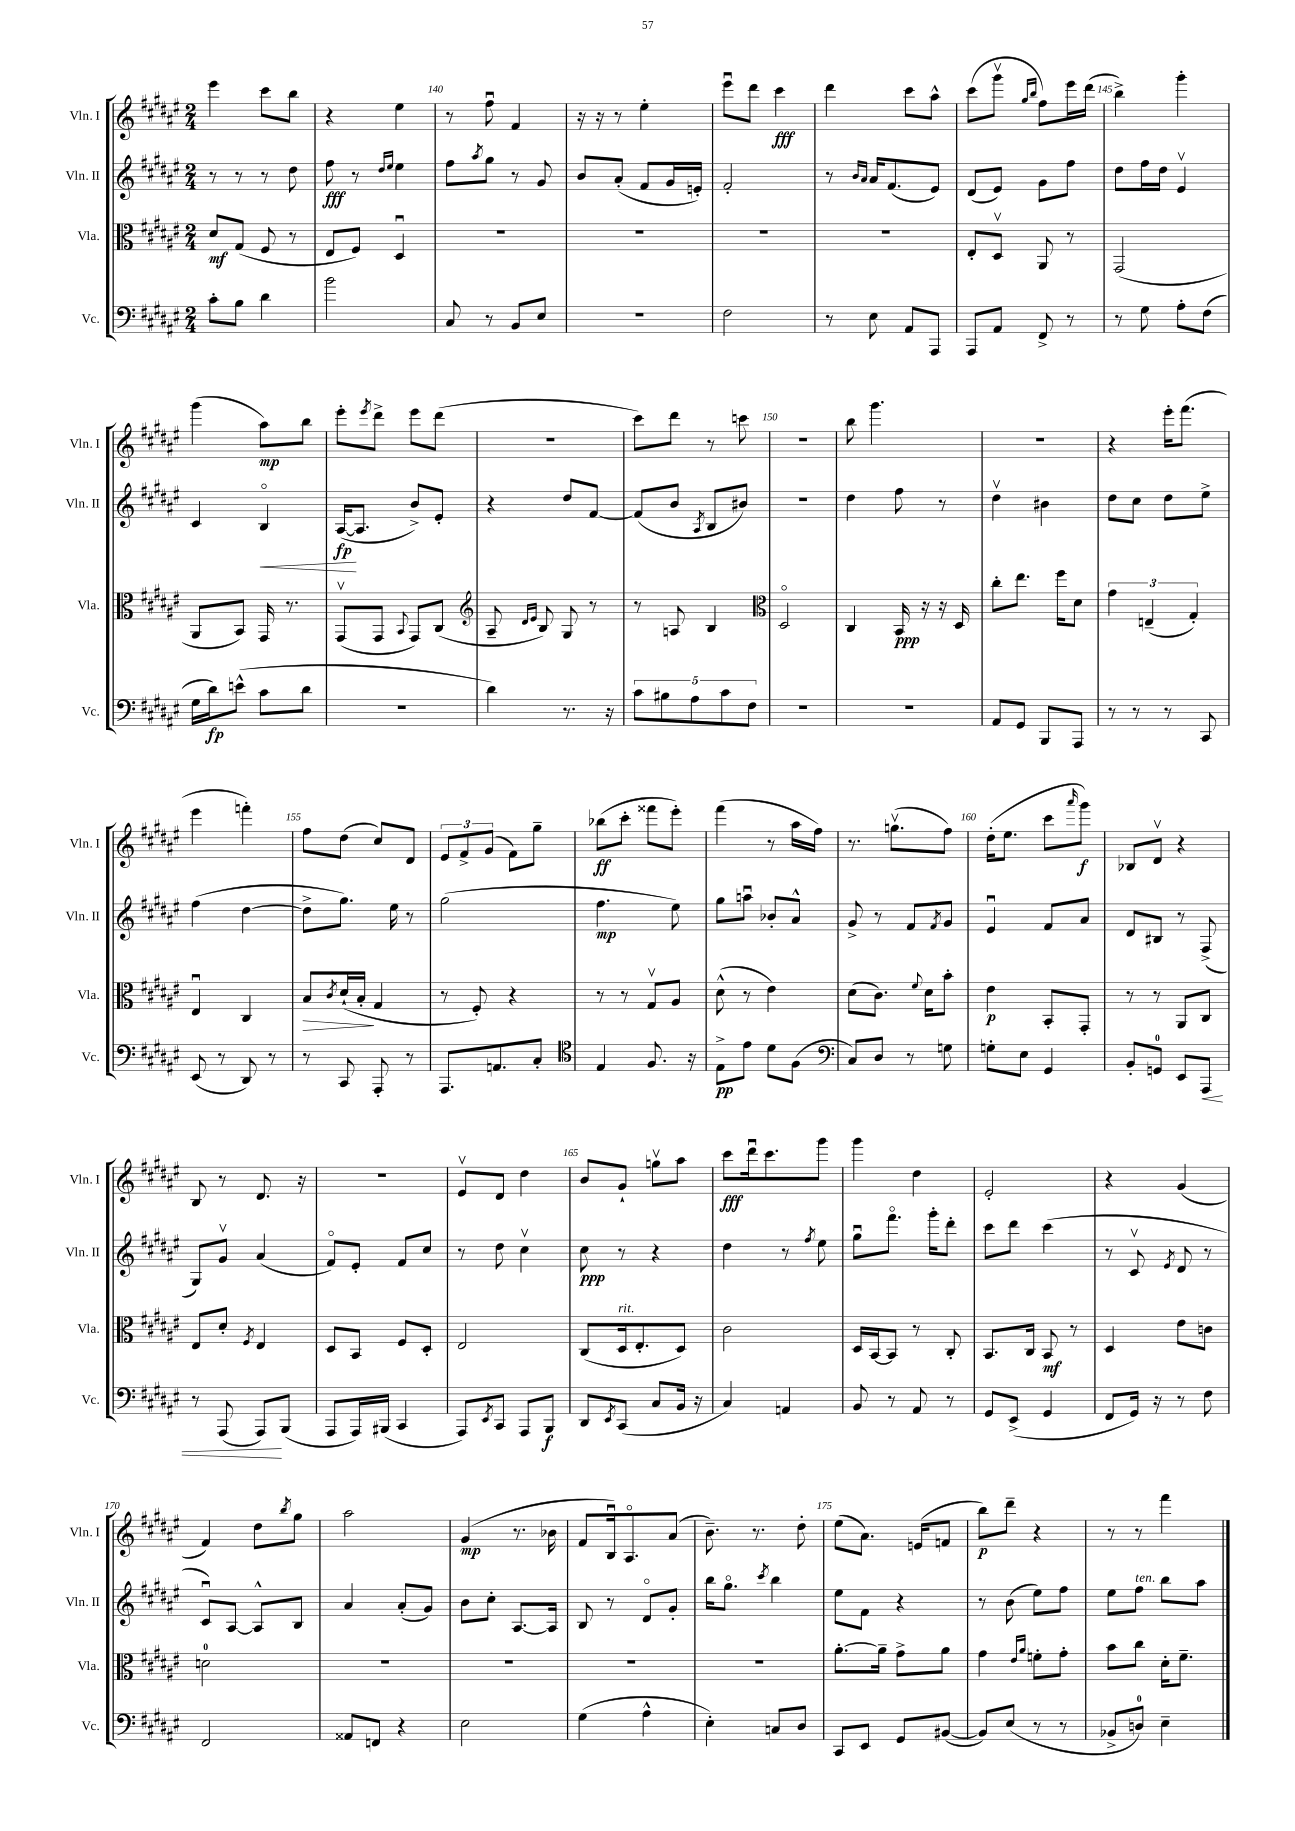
<<
\new StaffGroup <<
\new Staff = "s0" \with { instrumentName = "Vln. I" shortInstrumentName = "Vln. I" } {
    \clef treble \key fis \major \numericTimeSignature \time 2/4
    eis'''4 cis'''8 b''8 |
    r4 eis''4 |
    r8 fis''8\downbow fis'4 |
    r16 r16 r8 eis''4-. |
    eis'''8\downbow dis'''8 cis'''4\fff |
    dis'''4 cis'''8 ais''8-^ |
    cis'''8( gis'''8\upbow \grace { gis''16 b''16 } fis''8) eis'''16 dis'''16( |
    b''4->) gis'''4-. |
    gis'''4( ais''8\mp) b''8 |
    eis'''8-. \acciaccatura { eis'''8 } dis'''8-> eis'''8 dis'''8( |
    r2 |
    cis'''8) dis'''8 r8 c'''8 |
    R2 |
    b''8 gis'''4. |
    r2 |
    r4 eis'''16-. fis'''8.( |
    eis'''4 f'''4-.) |
    fis''8 dis''8( cis''8) dis'8 |
    \tuplet 3/2 { eis'8 fis'8-> gis'8( } fis'8) gis''8-- |
    bes''8\ff( cis'''8-. fisis'''8 eis'''8-.) |
    fis'''4( r8 ais''16 fis''16) |
    r8. g''8.\upbow( fis''8) |
    dis''16-.( eis''8. cis'''8 \grace { ais'''16 } gis'''8\f) |
    bes8 dis'8\upbow r4 |
    b8 r8 dis'8. r16 |
    r2 |
    eis'8\upbow dis'8 dis''4 |
    b'8 gis'8-! g''8\upbow ais''8 |
    cis'''8\fff dis'''16\downbow cis'''8. gis'''8 |
    gis'''4 dis''4 |
    eis'2-. |
    r4 gis'4( |
    fis'4) dis''8 \acciaccatura { b''8 } gis''8 |
    ais''2 |
    gis'4\mp( r8. bes'16 |
    fis'8 b16\downbow) ais8.\flageolet ais'8( |
    b'8.--) r8. dis''8-. |
    eis''8( ais'8.) e'16( f'8 |
    b''8\p) dis'''8-- r4 |
    r8 r8 fis'''4 \bar "|." |
}
\new Staff = "s1" \with { instrumentName = "Vln. II" shortInstrumentName = "Vln. II" } {
    \clef treble \key fis \major \numericTimeSignature \time 2/4
    r8 r8 r8 dis''8 |
    fis''8\fff r8 \grace { dis''16 eis''16 } eis''4 |
    fis''8 \acciaccatura { ais''8 } gis''8 r8 gis'8 |
    b'8 ais'8-.( fis'8 gis'16 e'16-.) |
    fis'2-. |
    r8 \grace { b'16 ais'16 } ais'16 fis'8.( eis'8) |
    dis'8( eis'8) gis'8 fis''8 |
    dis''8 fis''16 dis''16 eis'4\upbow |
    cis'4 b4\flageolet\< |
    ais16~\fp\!( ais8. b'8->) eis'8-. |
    r4 dis''8 fis'8~ |
    fis'8( b'8 \acciaccatura { ais8 } b8 bis'8) |
    R2 |
    dis''4 fis''8 r8 |
    dis''4\upbow bis'4 |
    dis''8 cis''8 dis''8 eis''8-> |
    fis''4( dis''4~ |
    dis''8-> gis''8.) eis''16 r8 |
    gis''2( |
    fis''4.\mp eis''8) |
    gis''8 a''8\downbow bes'8-. ais'8-^ |
    gis'8-> r8 fis'8 \acciaccatura { fis'8 } gis'8 |
    eis'4\downbow fis'8 ais'8 |
    dis'8 bis8 r8 fis8->( |
    gis8) gis'8\upbow ais'4( |
    fis'8\flageolet) eis'8-. fis'8 cis''8 |
    r8 dis''8 cis''4\upbow |
    cis''8\ppp r8 r4 |
    dis''4 r8 \acciaccatura { fis''8 } eis''8 |
    gis''8\downbow fis'''8.\flageolet gis'''16-. dis'''8-. |
    cis'''8 dis'''8 cis'''4( |
    r8 cis'8\upbow \acciaccatura { eis'8 } dis'8 r8 |
    cis'8\downbow) ais8~ ais8-^ b8 |
    ais'4 ais'8-.( gis'8) |
    b'8 cis''8-. ais8.~ ais16 |
    b8 r8 dis'8\flageolet gis'8-. |
    b''16 gis''8.\flageolet \acciaccatura { cis'''8 } b''4 |
    eis''8 fis'8 r4 |
    r8 b'8( eis''8) fis''8 |
    eis''8 fis''8^\markup { \italic "ten." } b''8 ais''8 \bar "|." |
}
\new Staff = "s2" \with { instrumentName = "Vla." shortInstrumentName = "Vla." } {
    \clef alto \key fis \major \numericTimeSignature \time 2/4
    dis'8\mf gis8( fis8 r8 |
    eis8 fis8) dis4\downbow |
    R2 |
    R2 |
    R2 |
    R2 |
    eis8-. dis8\upbow ais,8 r8 |
    gis,2( |
    ais,8 b,8) gis,16 r8. |
    gis,8\upbow( gis,8 \appoggiatura { b,8 } gis,8) cis8( |
    \clef treble ais8-- \grace { dis'16 eis'16 } b8) gis8 r8 |
    r8 a8 b4 |
    \clef alto dis2\flageolet |
    cis4 b,16\ppp r16 r16 dis16 |
    cis''8-. eis''8. fis''16 dis'8 |
    \tuplet 3/2 { gis'4 e4--( gis4-.) } |
    eis4\downbow cis4 |
    b8\> \acciaccatura { cis'8 } dis'16-!( b16-.\! gis4 |
    r8 fis8-.) r4 |
    r8 r8 gis8\upbow ais8 |
    dis'8-^( r8 eis'4) |
    dis'8( cis'8.) \appoggiatura { fis'8 } dis'16 b'8-. |
    eis'4\p b,8-. gis,8-. |
    r8 r8 ais,8 cis8 |
    eis8 dis'8-. \acciaccatura { fis8 } eis4 |
    dis8 b,8 fis8 dis8-. |
    eis2 |
    cis8( dis16^\markup { \italic "rit." } eis8.-. dis8) |
    cis'2 |
    dis16 b,16~ b,8 r8 cis8-. |
    b,8. cis16 b,8\mf r8 |
    dis4 eis'8 c'8 |
    d'2-0 |
    R2 |
    R2 |
    R2 |
    R2 |
    ais'8.~-. ais'16-- gis'8-> ais'8 |
    gis'4 \grace { eis'16 ais'16 } f'8-. gis'8-. |
    b'8 cis''8 dis'16-. fis'8.-- \bar "|." |
}
\new Staff = "s3" \with { instrumentName = "Vc." shortInstrumentName = "Vc." } {
    \clef bass \key fis \major \numericTimeSignature \time 2/4
    cis'8-. b8 dis'4 |
    b'2 |
    cis8 r8 b,8 eis8 |
    r2 |
    fis2 |
    r8 eis8 ais,8 ais,,8 |
    ais,,8 ais,8 fis,8-> r8 |
    r8 gis8 ais8-. fis8( |
    gis16 dis'16\fp) e'8-^( cis'8 dis'8 |
    r2 |
    dis'4) r8. r16 |
    \tuplet 5/4 { cis'8 bis8 ais8 cis'8 fis8 } |
    R2 |
    R2 |
    ais,8 gis,8 b,,8 ais,,8 |
    r8 r8 r8 cis,8 |
    eis,8( r8 dis,8) r8 |
    r8 cis,8 ais,,8-. r8 |
    ais,,8. a,8. cis8-. |
    \clef tenor eis4 fis8. r16 |
    eis8->\pp eis'8 dis'8 fis8( |
    \clef bass cis8) dis8 r8 g8 |
    g8-. eis8 gis,4 |
    b,8-. g,8-0 eis,8 ais,,8\< |
    r8 ais,,8( ais,,8\!) b,,8( |
    ais,,8 ais,,16) bis,,16( cis,4 |
    ais,,8) \acciaccatura { eis,8 } cis,8 ais,,8 b,,8\f |
    dis,8 \acciaccatura { eis,8 } cis,8( cis8 b,16 r16 |
    cis4) a,4 |
    b,8 r8 ais,8 r8 |
    gis,8 eis,8->( gis,4 |
    fis,8 gis,16) r16 r8 fis8 |
    fis,2 |
    aisis,8 f,8 r4 |
    eis2 |
    gis4( ais4-^ |
    eis4-.) c8 dis8 |
    cis,8 eis,8 gis,8 bis,8~( |
    bis,8) eis8( r8 r8 |
    bes,8-> d8-0) eis4-- \bar "|." |
}
>>
>>
\layout { \context { \Score currentBarNumber = #138 \override BarNumber.break-visibility = ##(#f #t #t) barNumberVisibility = #(every-nth-bar-number-visible 5) } }
